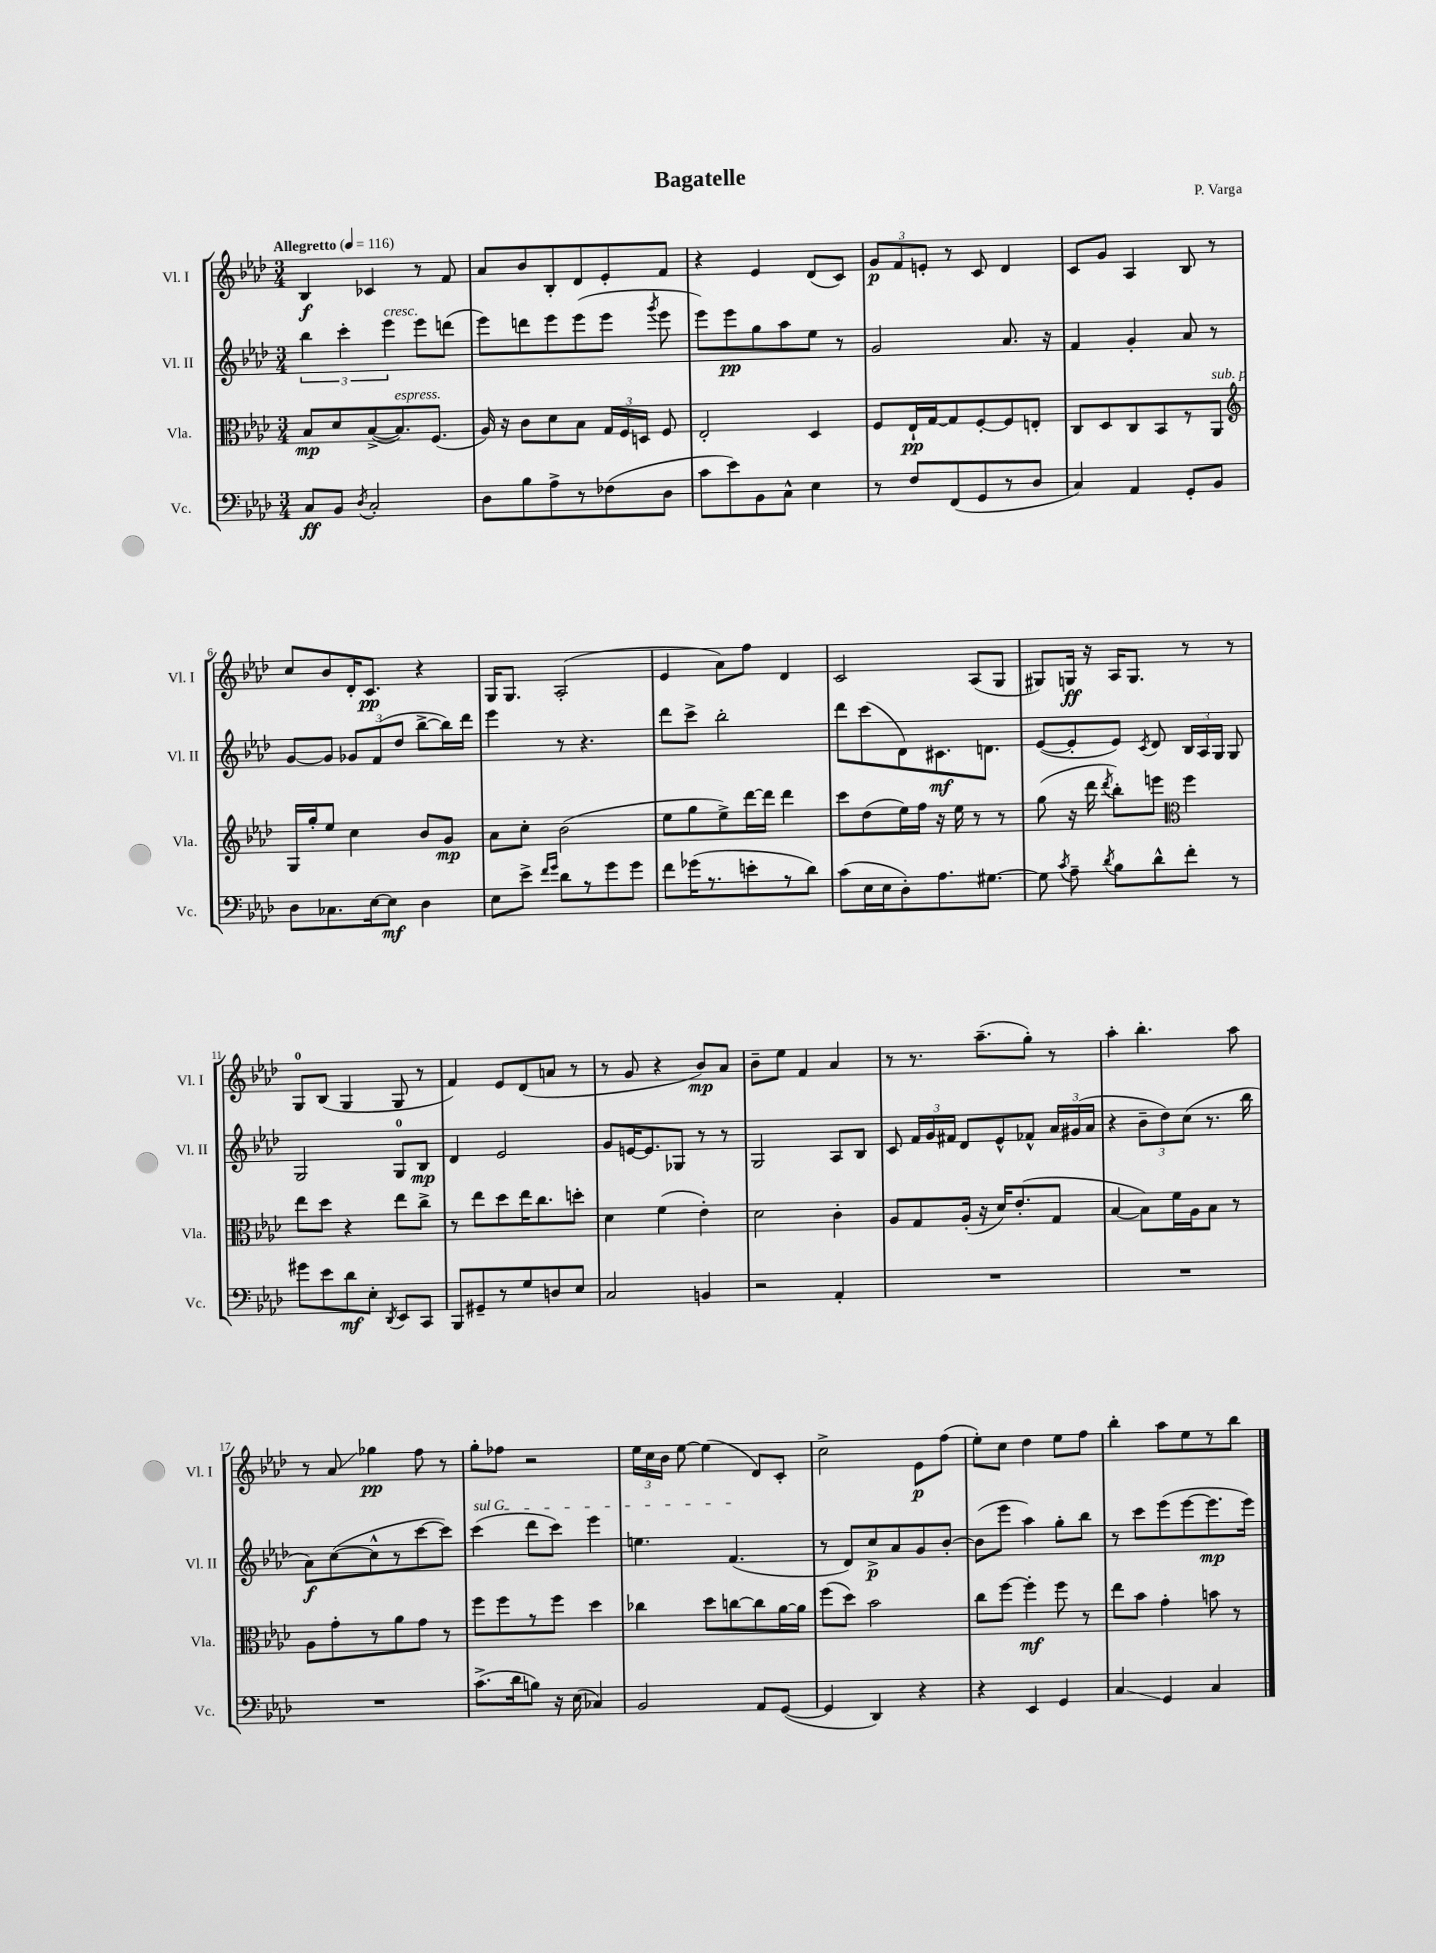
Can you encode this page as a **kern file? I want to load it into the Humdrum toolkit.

**kern	**kern	**kern	**kern
*staff4	*staff3	*staff2	*staff1
*clefF4	*clefC3	*clefG2	*clefG2
*k[b-e-a-d-]	*k[b-e-a-d-]	*k[b-e-a-d-]	*k[b-e-a-d-]
*M3/4	*M3/4	*M3/4	*M3/4
*MM116	*MM116	*MM116	*MM116
8C/L	8B-/L	6bb-\	4B-/
8BB-/J	8d-/	.	.
.	.	6ccc'\	.
8qD-/	.	.	.
2C'/	([8B-^/	.	4c-/
.	.	6eee-\	.
.	8.B-/])	.	.
.	.	8eee-\L	8r
.	(8.F/J	.	.
.	.	(8ddd\J	8f/
=	=	=	=
8D-\L	16A-/)	8eee-\L)	8a-/L
.	16r	.	.
8B-\	8c\L	8ddd\	8b-/
8A-^\	8d-\	8eee-\	8B-'/
8r	8B-\J	(8eee-\	8d-/
(8F-\	24G/LL	8eee-\J	8e-'/
.	24F/	.	.
.	24D/JJ	.	.
.	.	8qggg/	.
8D-\J	8F/	8eee-\	8f/J
=	=	=	=
8c\L	2E-'/	8eee-\L)	4r
8e-\)	.	8eee-\	.
8BB-\	.	8gg\	4e-/
8C^^\J	.	8aa-\	.
4E-\	4D-/	8ee-\J	(8d-/L
.	.	8r	8c/J)
=	=	=	=
8r	8F/L	2g/	12g/L
.	.	.	12f/
8F/L	16E-`/L	.	.
.	.	.	12e'/J
.	[16G/J	.	.
(8FF/	8G/]	.	8r
8GG/	[8F'/	.	8c/
8r	8F/]	8.a-/	4d-/
8D-/J	8E'/J	.	.
.	.	16r	.
=	=	=	=
4C/)	8C/L	4f/	8c/L
.	8D-/	.	8g/J
4AA-/	8C/	4g'/	4A-/
.	8BB-/	.	.
8GG'/L	8r	8a-/	8B-/
8BB-/J	8AA-/J	8r	8r
=	=	=	=
*	*clefG2	*	*
8D-\L	16G/LL	[8g/L	8cc/L
.	16gg'/J	.	.
8.C-\	8ee-/J	8g/]J	8b-/
.	4cc\	12g-/L	16d-'/K
[16E-\k	.	.	8.c/J
.	.	(12f/	.
8E-\]J	.	.	.
.	.	12dd-/J	.
4D-\	8b-/L	[8bb-^\L	4r
.	8g/J	16bb-\]L)	.
.	.	16ddd-\JJ	.
=	=	=	=
8E-\L	8a-\L	4eee-\	16G/LK
.	.	.	8.G/J
8e-^\J	8cc'\J	.	.
16qqf/LL	.	.	.
16qqg/JJ	.	.	.
8d-\L	(2b-\	8r	(2A-'/
8r	.	4.r	.
8g\	.	.	.
8g\J	.	.	.
=	=	=	=
8f\L	8ee-\L	8ddd-\L	4e-/
(16g-\K	8gg\	8ccc^\J	.
8.r	.	.	.
.	8ee-^\)	2bb-'\	8a-\L)
8e'\	[16ddd-\L	.	8ff\J
.	16ddd-\]JJ	.	.
8r	4ddd-\	.	4d-/
8d-\J)	.	.	.
=	=	=	=
(8c\L	8ccc\L	8ddd-\L	2c/
16E-\L	(8dd-\	(8ccc\	.
16E-\J	.	.	.
8D-'\)	16ee-\L)	8d-\)	.
.	16ff\JJ	.	.
8.A-\	16r	8.c#\	.
.	16ee-\	.	.
.	8r	.	(8A-/L
[8.G#\J	.	8.d\J	.
.	8r	.	8G/J
=	=	=	=
8G#\]	(8gg\	([8e-/L	8G#/L)
8qc/	.	.	.
8A-~\	16r	8e-'/]	16G/Jk
.	16ddd-\	.	16r
8qd-/	8qddd-/	.	.
8B-\L	8bb-'\L)	8e-/J)	16A-/LK
.	.	.	8.G/J
.	.	8qc/	.
8d-^^\	8eee\J	8d-/	.
*	*clefC3	*	*
8f'\J	4ff\	24B-/LL	8r
.	.	24A-/	.
.	.	24G/JJ	.
8r	.	8G/	8r
=	=	=	=
8g#\L	8ee-\L	2G/	8G/L
8e-\	8dd-\J	.	(8B-/J
8d-\	4r	.	4G/
8E-'\J	.	.	.
8qDD-/	.	.	.
8EE-/L	8ee-\L	8G/L	8G/
8CC/J	8cc^\J	8B-/J	8r
=	=	=	=
8BBB-/L	8r	4d-/	4f/)
8GG#~/	8ee-\L	.	.
8r	8dd-\	2e-/	8e-/L
8G/	16ee-\K	.	(8d-/
.	8.cc\	.	.
8D/	.	.	8a/J
8E-/J	8dd'\J	.	8r
=	=	=	=
2C/	4d-\	8g/L	8r
.	.	[16e/K	8g/
.	.	8.e/]	.
.	(4f\	.	4r
.	.	8G-/J	.
4BB/	4e-'\)	8r	8b-/L)
.	.	8r	8a-/J
=	=	=	=
2r	2d-\	2G/	8b-~\L
.	.	.	8ee-\J
.	.	.	4f/
4AA-'/	4c'\	8A-/L	4a-/
.	.	8B-/J	.
=	=	=	=
2.r	8A-/L	8c/	8r
.	8G/	24f/LL	8.r
.	.	24g/	.
.	.	24f#/JJ	.
.	(16A-'/Jk	8d-/L	.
.	16r	.	(8.aa-~\L
.	16d-/LK)	8e-^^/	.
.	(8.e-'/	.	.
.	.	8f-^^/J	8gg'\J)
.	8G/J	24a-/LL	8r
.	.	(24g#/	.
.	.	24a-/JJ	.
=	=	=	=
2.r	[4B-/	4r	4aa-'\
.	8B-\]L)	12b-~\L	4.bb-'\
.	.	12dd-\)	.
.	16f\L	.	.
.	.	(12cc\J	.
.	16A-\J	.	.
.	8B-\J	8.r	.
.	8r	.	8aa-\
.	.	16bb-\	.
=	=	=	=
2.r	8A-\L	8a-\L)	8r
.	8g'\	([8cc\	8a-/
.	8r	8cc^^\]	4gg-\
.	8a-\	8r	.
.	8g\J	[8ccc\	8ff\
.	8r	8ccc\]J)	8r
=	=	=	=
(8.c^\L	8ff\L	(4ccc\	8gg'\L
.	8ff\	.	8ff-\J
16d-\k	.	.	.
8B\J)	8r	8ddd-\L	2r
16r	8ff\J	8ccc\J)	.
(16E-\	.	.	.
4C-/)	4dd-\	4eee-\	.
=	=	=	=
2BB-/	4cc-\	4.ee\	24ee-\LL
.	.	.	24cc\
.	.	.	24b-\JJ
.	.	.	[8ee-\
.	8dd-\L	.	(4ee-\]
.	[8cc\	(4.f/	.
8AA-/L	8cc\]	.	8d-/L)
([8GG/J	[16a-\L	.	8c'/J
.	16a-\]JJ	.	.
=	=	=	=
4GG/]	(8ff\L	8r	2cc^\
.	8dd-\J)	8d-/L)	.
4DD-/)	2b-\	8cc^/	.
.	.	8a-/	.
4r	.	8g/	8e-\L
.	.	[8b-'/J	(8ff\J
=	=	=	=
4r	8cc\L	(8b-\]L	8ee-'\L)
.	[8ff\J	8eee-\J	8cc\J
4EE-/	4ff'\]	4aa-\)	4dd-\
4GG/	8ff\	8gg'\L	8ee-\L
.	8r	8bb-\J	8ff\J
=	=	=	=
4C/	8ee-\L	8r	4bb-'\
.	8b-\J	8ccc\L	.
4GG/	4g'\	(8eee-\	8aa-\L
.	.	[8eee-\	8ee-\
4C/	8b\	8.eee-\]	8r
.	8r	.	8bb-\J
.	.	16eee-\Jk)	.
==	==	==	==
*-	*-	*-	*-
